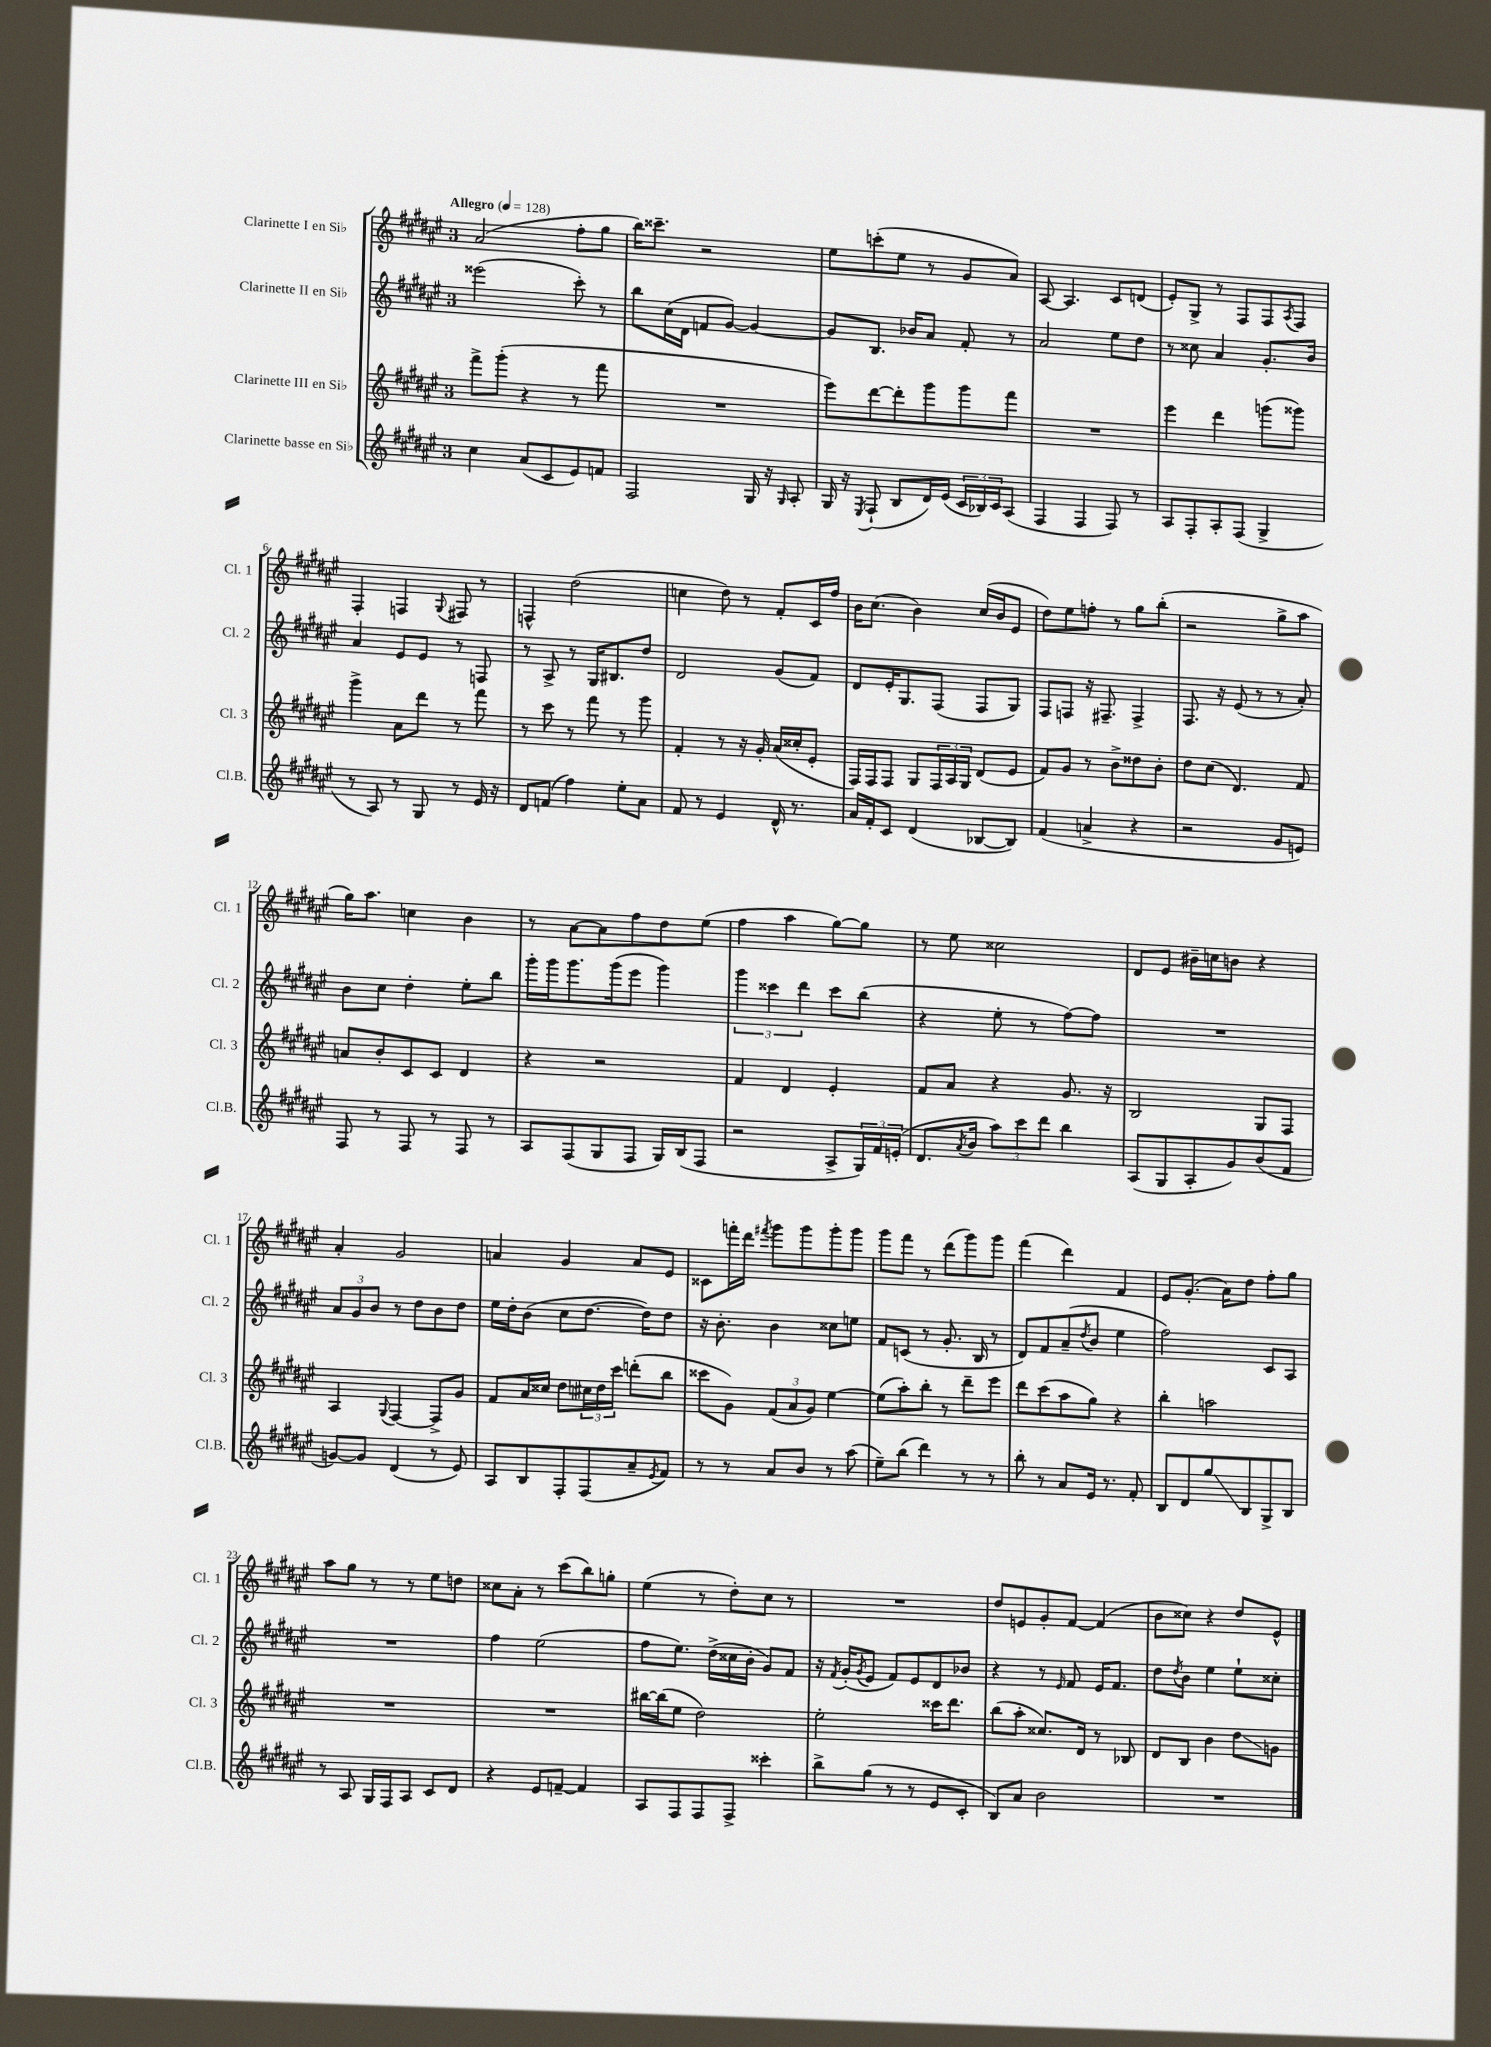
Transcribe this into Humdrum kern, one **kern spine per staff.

**kern	**kern	**kern	**kern
*staff4	*staff3	*staff2	*staff1
*clefG2	*clefG2	*clefG2	*clefG2
*k[f#c#g#d#a#e#]	*k[f#c#g#d#a#e#]	*k[f#c#g#d#a#e#]	*k[f#c#g#d#a#e#]
*M3/4	*M3/4	*M3/4	*M3/4
*MM128	*MM128	*MM128	*MM128
4cc#	8fff#^	(2eee##	(2a#
.	(8ggg#'	.	.
(8a#	4r	.	.
8c#	.	.	.
8e#)	8r	8ccc#')	8ff#'
8f	8fff#	8r	8gg#
=	=	=	=
2F#	2.r	8bb	16bb)
.	.	.	8.ccc##~
.	.	(16cc#	.
.	.	16d#	.
.	.	8f	2r
.	.	[8g#)	.
16G#	.	4g#_	.
16r	.	.	.
16qqG#	.	.	.
8A#'	.	.	.
=	=	=	=
16G#	8eee#)	8g#]	8ee#
16r	.	.	.
8qE#	.	.	.
(8F#`	[8ddd#	8.B	(8ccc'
8B	8ddd#']	.	8ee#
.	.	16b-	.
16d#)	8ggg#	8a#	8r
(16e#	.	.	.
24c#	8ggg#	8f#'	8g#
24B-)	.	.	.
24c#	.	.	.
(8A#	8fff#	8r	8a#)
=	=	=	=
4F#	2.r	2a#	[8A#
.	.	.	4.A#]
4F#	.	.	.
8F#)	.	8ee#	8c#
8r	.	8dd#	(8d
=	=	=	=
8A#	4eee#	8r	8e#')
8F#'	.	8cc##	8G#^
8A#'	4ddd#	4a#	8r
(8F#	.	.	8F#
4G#^	(8ggg	8.g#'	8F#
.	.	.	8qA#
.	8ggg##)	.	8F#
.	.	16b	.
=	=	=	=
8r	4ggg#^	4a#	4F#'
8A#)	.	.	.
8r	8a#	8e#	4F
8G#	8ddd#	8e#	.
.	.	.	8qqG#
8r	8r	8r	8F#
16e#	8fff#	8F	8r
16r	.	.	.
=	=	=	=
8d#	8r	8r	4F^^
(8f	8ccc#	8A#^	.
4ff#)	8r	8r	(2dd#
.	8fff#	16G#	.
.	.	8.B#	.
8ee#'	8r	.	.
8a#	8ggg#	8dd#	.
=	=	=	=
8f#	4f#'	2d#	4cc
8r	.	.	.
4e#	8r	.	8dd#)
.	16r	.	8r
.	16g#'	.	.
16d#^^	(16a#	(8g#	8f#'
8.r	16cc##'	.	.
.	8e#'	8f#)	16c#
.	.	.	16ff#
=	=	=	=
16a#	16F#)	8d#	16b
16f#'	16F#	.	(8.cc#
8c#	8F#	16e#'	.
.	.	8.G#	.
(4d#	8G#	.	4b)
.	24F#	(8F#	.
.	24A#	.	.
.	24G#	.	.
[8B-	(8d#	8F#	(16cc#
.	.	.	16b
8B-])	8e#	8G#)	8e#
=	=	=	=
(4f#	8f#)	8F#	8dd#)
.	8g#	8F	8ee#
4a^	8r	16r	8ff'
.	.	8.F#~	.
.	8b^	.	8r
4r	8dd##	4F#^	8gg#
.	8b'	.	(8bb'
=	=	=	=
2r	8dd#	8.F#	2r
.	(8cc#	.	.
.	.	16r	.
.	4.d#)	(8e#	.
.	.	8r	.
8g#	.	8r	8gg#^
8e)	8f#	8a#')	8aa#
=	=	=	=
8F#	8a	8b	16gg#)
.	.	.	8.aa#
8r	8b'	8cc#	.
8F#	8c#	4dd#'	4cc
8r	8c#	.	.
8F#	4d#	8ee#'	4b
8r	.	8bb	.
=	=	=	=
8A#	4r	16ggg#'	8r
.	.	16ggg#	.
(8F#	.	8.ggg#	[8a#
8G#	2r	.	8a#]
.	.	(16ggg#	.
8F#	.	8eee#	8ff#
16G#)	.	4ggg#)	8dd#
(16B	.	.	.
8F#	.	.	(8ee#
=	=	=	=
2r	4f#	6ggg#	4ff#
.	.	6ccc##	.
.	4d#	.	4aa#
.	.	6ddd#	.
8A#^	4e#'	8ccc##	[8gg#)
24G#)	.	(8bb	8gg#]
24f#	.	.	.
(24e'	.	.	.
=	=	=	=
8.d#	8f#	4r	8r
.	8a#	.	8ee#
8qa#	.	.	.
16b	.	.	.
12aa#)	4r	8ee#'	2cc##
12ccc#	.	.	.
.	.	8r	.
12ddd#	.	.	.
4bb	8.g#	[8ff#)	.
.	.	8ff#]	.
.	16r	.	.
=	=	=	=
(8A#	2B	2.r	8d#
8G#	.	.	8e#
8A#'	.	.	16b#~
.	.	.	16cc
8g#)	.	.	8b
(8b	8G#	.	4r
8f#	8F#	.	.
=	=	=	=
[8g)	4A#	12a#	4a#'
.	.	12g#	.
8g]	.	.	.
.	.	12b	.
.	8qqG#	.	.
(4d#	[4F#	8r	2g#
.	.	8dd#	.
8r	8F#^]	8b	.
8e#)	8g#	8dd#	.
=	=	=	=
8A#	8f#	16ee#	4a
.	.	16dd#'	.
8B	16a#	(8b	.
.	16cc##	.	.
8F#'	8dd#	8cc#	4g#
(8F#	24cc#	[8.dd#	.
.	24dd#	.	.
.	24ccc#	.	.
8a#~	(8ddd'	.	8a
.	.	16dd#])	.
8qe#	.	.	.
8f#)	8bb	8dd#	8e#
=	=	=	=
8r	8ccc##	16r	8c##
.	.	8.b'	.
8r	8g#)	.	16fff'
.	.	.	16ddd#
.	.	.	8qfff#
8a#	(12f#	4b	8ggg#
.	12a#	.	.
8b	.	.	8ggg#
.	12g#)	.	.
8r	[4ee#	8cc##	8ggg#'
(8aa#	.	8ee	8ggg#
=	=	=	=
8ee#~)	(8ee#]	8f#	8ggg#
(8bb	8aa#')	(8c	8fff#
4ddd#)	8bb'	8r	8r
.	8r	8.g#'	(8ddd#
8r	8ddd#~	.	8ggg#)
.	.	16B	.
8r	8eee#	8r	8ggg#
=	=	=	=
8bb'	8ddd#	8d#)	(4fff#
8r	(8ccc#	8f#	.
8a#	8aa#	(8a#~	4ddd#)
.	.	8qdd#	.
16e#	8gg#)	8b	.
8.r	.	.	.
.	4r	4ee#	4f#
8f#'	.	.	.
=	=	=	=
8B	4bb'	2ff#)	8e#
8d#	.	.	(8.g#'
8gg#	2aa	.	.
.	.	.	16a#)
8B	.	.	8dd#
8G#^	.	8c#	8ff#'
8B	.	8A#	8gg#
=	=	=	=
8r	2.r	2.r	8aa#
8A#	.	.	8gg#
16G#	.	.	8r
16F#	.	.	.
8A#	.	.	8r
8c#	.	.	8ee#
8d#	.	.	8dd
=	=	=	=
4r	2.r	4ff#	8cc##
.	.	.	8a#'
8e#	.	(2ee#	8r
[8f~	.	.	(8ccc#
4f]	.	.	8bb)
.	.	.	8gg'
=	=	=	=
8A#	[16bb#	8ff#	(4ee#
.	(16bb#]	.	.
8F#	8ee#	8.ee#)	.
8F#	2dd#)	.	8r
.	.	(16dd#^	.
8F#^	.	16cc##	8dd#')
.	.	16b'	.
4ccc##'	.	8g#)	8cc#
.	.	8f#	8r
=	=	=	=
8bb^	2ee#'	16r	2.r
.	.	8qf#	.
.	.	(16g#'	.
.	.	8qg#	.
(8gg#	.	8e#	.
8r	.	8f#)	.
8r	.	8e#	.
8e#	16ccc##	8d#	.
.	8.ddd#	.	.
8c#'	.	8b-	.
=	=	=	=
8B)	(8bb	4r	8dd#
8a#	8aa#'	.	8e
2b	8.cc##)	8r	8g#'
.	.	16qqe#	.
.	.	8f#	[8f#
.	16d#	.	.
.	8r	16e#	(4f#]
.	.	8.f#	.
.	8B-	.	.
=	=	=	=
2.r	8d#	8dd#	8b
.	.	8qdd#	.
.	8B	8b	8cc##)
.	4b	4ee#	4r
.	8dd#	8ee#`	8dd#
.	8g	8cc##'	8e#^^
==	==	==	==
*-	*-	*-	*-
